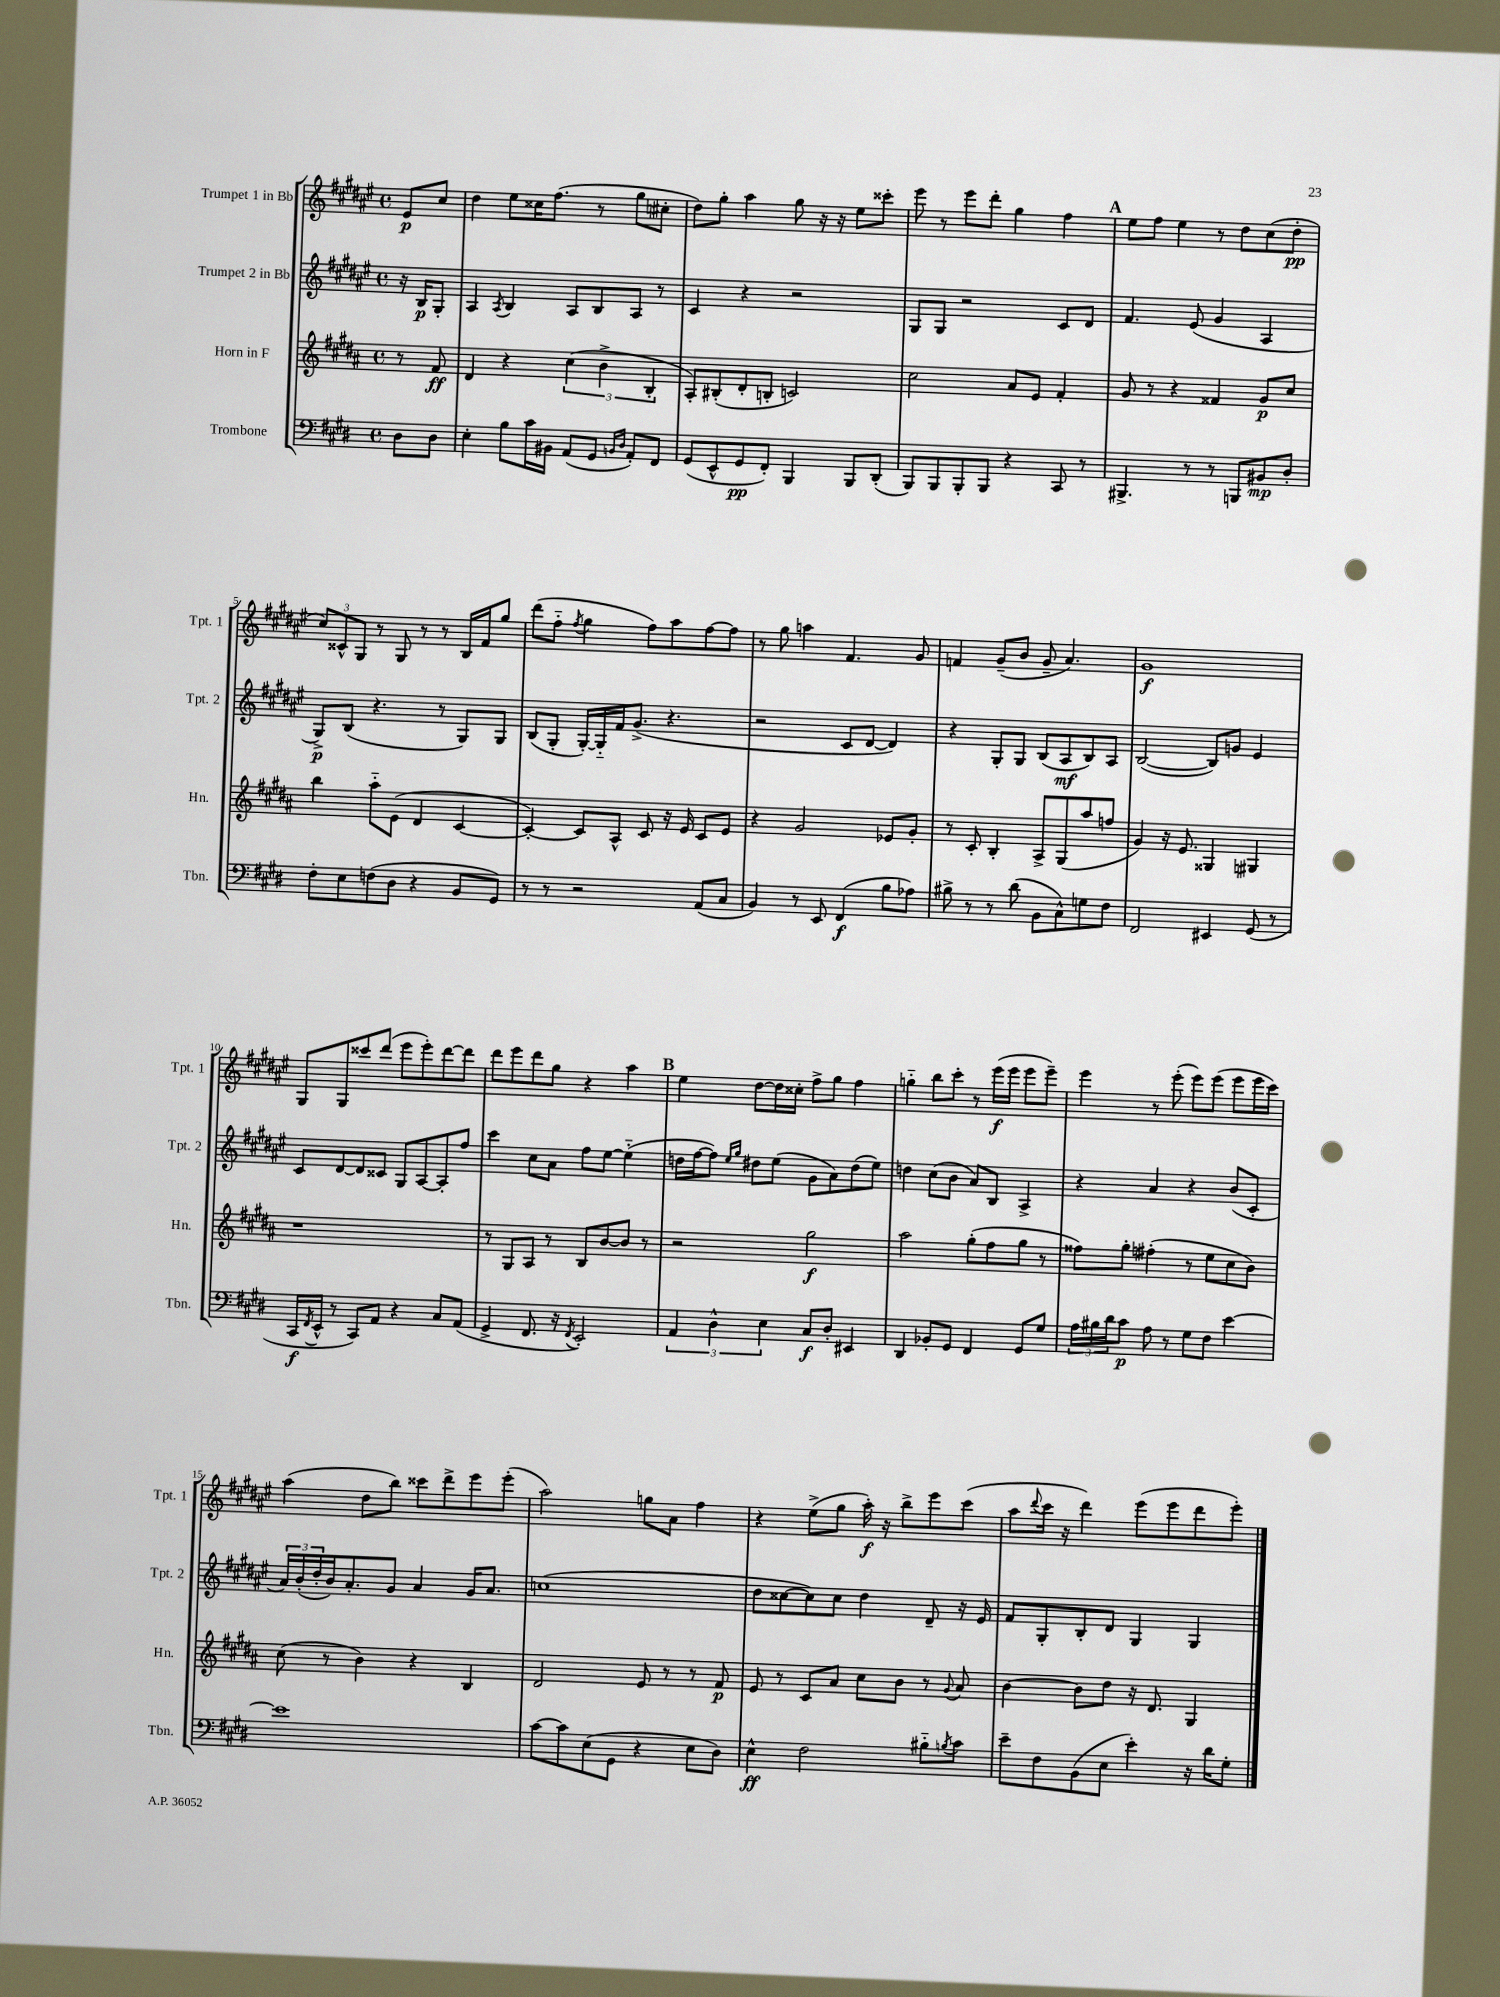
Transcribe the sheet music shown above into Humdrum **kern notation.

**kern	**kern	**kern	**kern
*staff4	*staff3	*staff2	*staff1
*clefF4	*clefG2	*clefG2	*clefG2
*k[f#c#g#d#]	*k[f#c#g#d#a#]	*k[f#c#g#d#a#e#]	*k[f#c#g#d#a#e#]
*M4/4	*M4/4	*M4/4	*M4/4
*met(c)	*met(c)	*met(c)	*met(c)
8D#	8r	16r	8e#
.	.	16B	.
8D#	8f#	8G#'	8cc#
=	=	=	=
4E'	4d#	4A#	4dd#
.	.	8qA#	.
8B	4r	4B	8ee#
16c#	.	.	16cc##
16BB#	.	.	(8.ff#
(8AA	(6cc#	8A#	.
8GG#	.	8B	8r
.	6b^	.	.
16qqBB	.	.	.
16qqD#	.	.	.
8AA')	.	8A#	8gg#
.	6B'	.	.
8FF#	.	8r	8cc#'
=	=	=	=
(8GG#	8A#')	4c#	8dd#)
8EE^^	(8B#'	.	8gg#'
8GG#	8d#'	4r	4aa#
8FF#')	8B'	.	.
4BBB	2c)	2r	8gg#
.	.	.	16r
.	.	.	16r
8BBB	.	.	8ee#
(8DD#'	.	.	8ccc##'
=	=	=	=
8BBB)	2cc#	8G#	8eee#
8BBB	.	8G#	8r
8BBB'	.	2r	8eee#
8BBB	.	.	8ddd#'
4r	8a#	.	4gg#
.	8e	.	.
8CC#	4f#'	8c#	4ff#
8r	.	8d#	.
=	=	=	=
4.BBB#^	8g#	4.f#	8ee#
.	8r	.	8ff#
.	4r	.	4ee#
8r	.	(8e#	.
8r	4f##	4g#	8r
8BBB	.	.	8dd#
8BB#	8g#	4A#	(8cc#
8D#'	8cc#	.	8dd#'
=	=	=	=
8F#'	4bb	8G#^)	12cc#)
.	.	.	12c##^^
8E	.	(8B	.
.	.	.	12G#
(8F	8aa#'~	4.r	8r
8D#	(8e	.	8G#
4r	4d#	.	8r
.	.	8r	8r
8BB	[4c#	8G#)	16B
.	.	.	16f#
8GG#)	.	8G#	8gg#
=	=	=	=
8r	4c#'_)	(8B	(8ddd#
8r	.	8G#'	8ff#'~
.	.	.	8qff#
2r	8c#]	[16G#')	4gg#
.	.	16G#'~]	.
.	8A#^^	16f#	.
.	.	(8.g#^	.
.	8c#	.	8ff#)
.	16r	4.r	8aa#
.	16e	.	.
(8AA	8c#	.	[8ff#
8C#	8e	.	8ff#]
=	=	=	=
4BB)	4r	2r	8r
.	.	.	8gg#
8r	2g#	.	4aa
8EE	.	.	.
(4FF#	.	8c#	4.f#
.	.	[8d#	.
8B	8e-	4d#])	.
8A-)	8g#'	.	8g#
=	=	=	=
8B#^	8r	4r	4f
8r	8c#'	.	.
8r	4B'	8G#'	(8g#~
(8d#	.	8G#	8b
8BB	8A#^	(8B	8g#~
8C#^^)	(8G#	8A#	4.a#)
8G	8aa#	8B)	.
8F#	8ff	8A#	.
=	=	=	=
2FF#	4g#)	([2B	1g#
.	16r	.	.
.	8.e	.	.
4EE#	4G##	8B])	.
.	.	8g	.
(8GG#	4G#	4e#	.
8r	.	.	.
=	=	=	=
16CC#	1r	8c#	8G#
8qFF#	.	.	.
16EE^^	.	.	.
8r	.	[8d#	8G#
8CC#)	.	8d#]	8ccc##
8AA	.	8c##	(8ddd#
4r	.	8G#	8eee#
.	.	[8A#	8eee#')
8C#	.	8A#']	[8ddd#
(8AA	.	8ff#	8ddd#]
=	=	=	=
4GG#^	8r	4ccc#	8ddd#
.	8G#	.	8eee#
8.FF#	8A#	8cc#	8ddd#
.	8r	8a#	8gg#
16r	.	.	.
8qFF#	.	.	.
2EE')	8B	8ff#	4r
.	[8b	[8ee#	.
.	8b]	(4ee#'~]	4aa#
.	8r	.	.
=	=	=	=
6AA	2r	16dd	4ee#
.	.	[16ff#	.
.	.	8ff#])	.
6D#^^	.	.	.
.	.	16qqee#	.
.	.	16qqgg#	.
.	.	8dd#	[8dd#
6E	.	.	.
.	.	(8ee#	16dd#]
.	.	.	16cc##'
8C#	2gg#	8g#	8ff#^
8D#'	.	8a#)	8gg#
4EE#	.	(8dd#	4ff#
.	.	8ee#)	.
=	=	=	=
4DD#	2aa#	4dd	4gg'~
8BB-'	.	(8cc#	8bb
8GG#	.	8b	8ccc#'
4FF#	(8gg#'	8a#)	8r
.	8ff#	8B	(16eee#
.	.	.	16eee#
8GG#	8gg#	4A#^	8eee#
8G#	8r	.	8eee#~)
=	=	=	=
24A	8ff##)	4r	4eee#
24B#	.	.	.
24d#	.	.	.
8c#	8gg#'	.	.
8A	(4ff#'	4a#	8r
8r	.	.	(8eee#'
8G#	8r	4r	8eee#)
8F#	8ee	.	(8eee#
[4e	8cc#	(8b	8eee#
.	8b)	8c#'	16eee#
.	.	.	16ccc#)
=	=	=	=
1e]	(8cc#	24a#)	(4aa#
.	.	(24b'	.
.	.	24dd#'	.
.	8r	16b)	.
.	.	8.a#'	.
.	4b)	.	8dd#
.	.	8g#	8bb)
.	4r	4a#	8ccc##
.	.	.	8ddd#^
.	4B	16g#	8eee#
.	.	8.a#	.
.	.	.	(8eee#'
=	=	=	=
[8c#	2d#	(1cc	2aa#)
8c#]	.	.	.
(8E	.	.	.
8GG#	.	.	.
4r	8e	.	8gg
.	8r	.	8a#
8E	8r	.	4ff#
8D#)	8f#	.	.
=	=	=	=
4E^^	8e	8dd#	4r
.	8r	[8cc##	.
2F#	8c#	8cc##])	(8ee#^
.	8a#	8cc##	8gg#
.	8cc#	4dd#	16aa#')
.	.	.	16r
.	8b	.	8bb^
8B#'~	8r	8d#~	8eee#
8qB	8qqg#	.	.
8c#	8a#	16r	(8ccc#
.	.	16e#	.
=	=	=	=
8e~	[4b	8f#	8aa#
.	.	.	8qqddd#
8F#	.	8G#'	16ccc#
.	.	.	16r
(8BB	8b]	8B'	4ddd#)
8E	8dd#	8d#	.
4e')	16r	4G#	(8eee#
.	8.d#	.	.
.	.	.	8eee#
16r	4G#	4G#	8ddd#
16d#	.	.	.
8G#'	.	.	8eee#')
==	==	==	==
*-	*-	*-	*-
